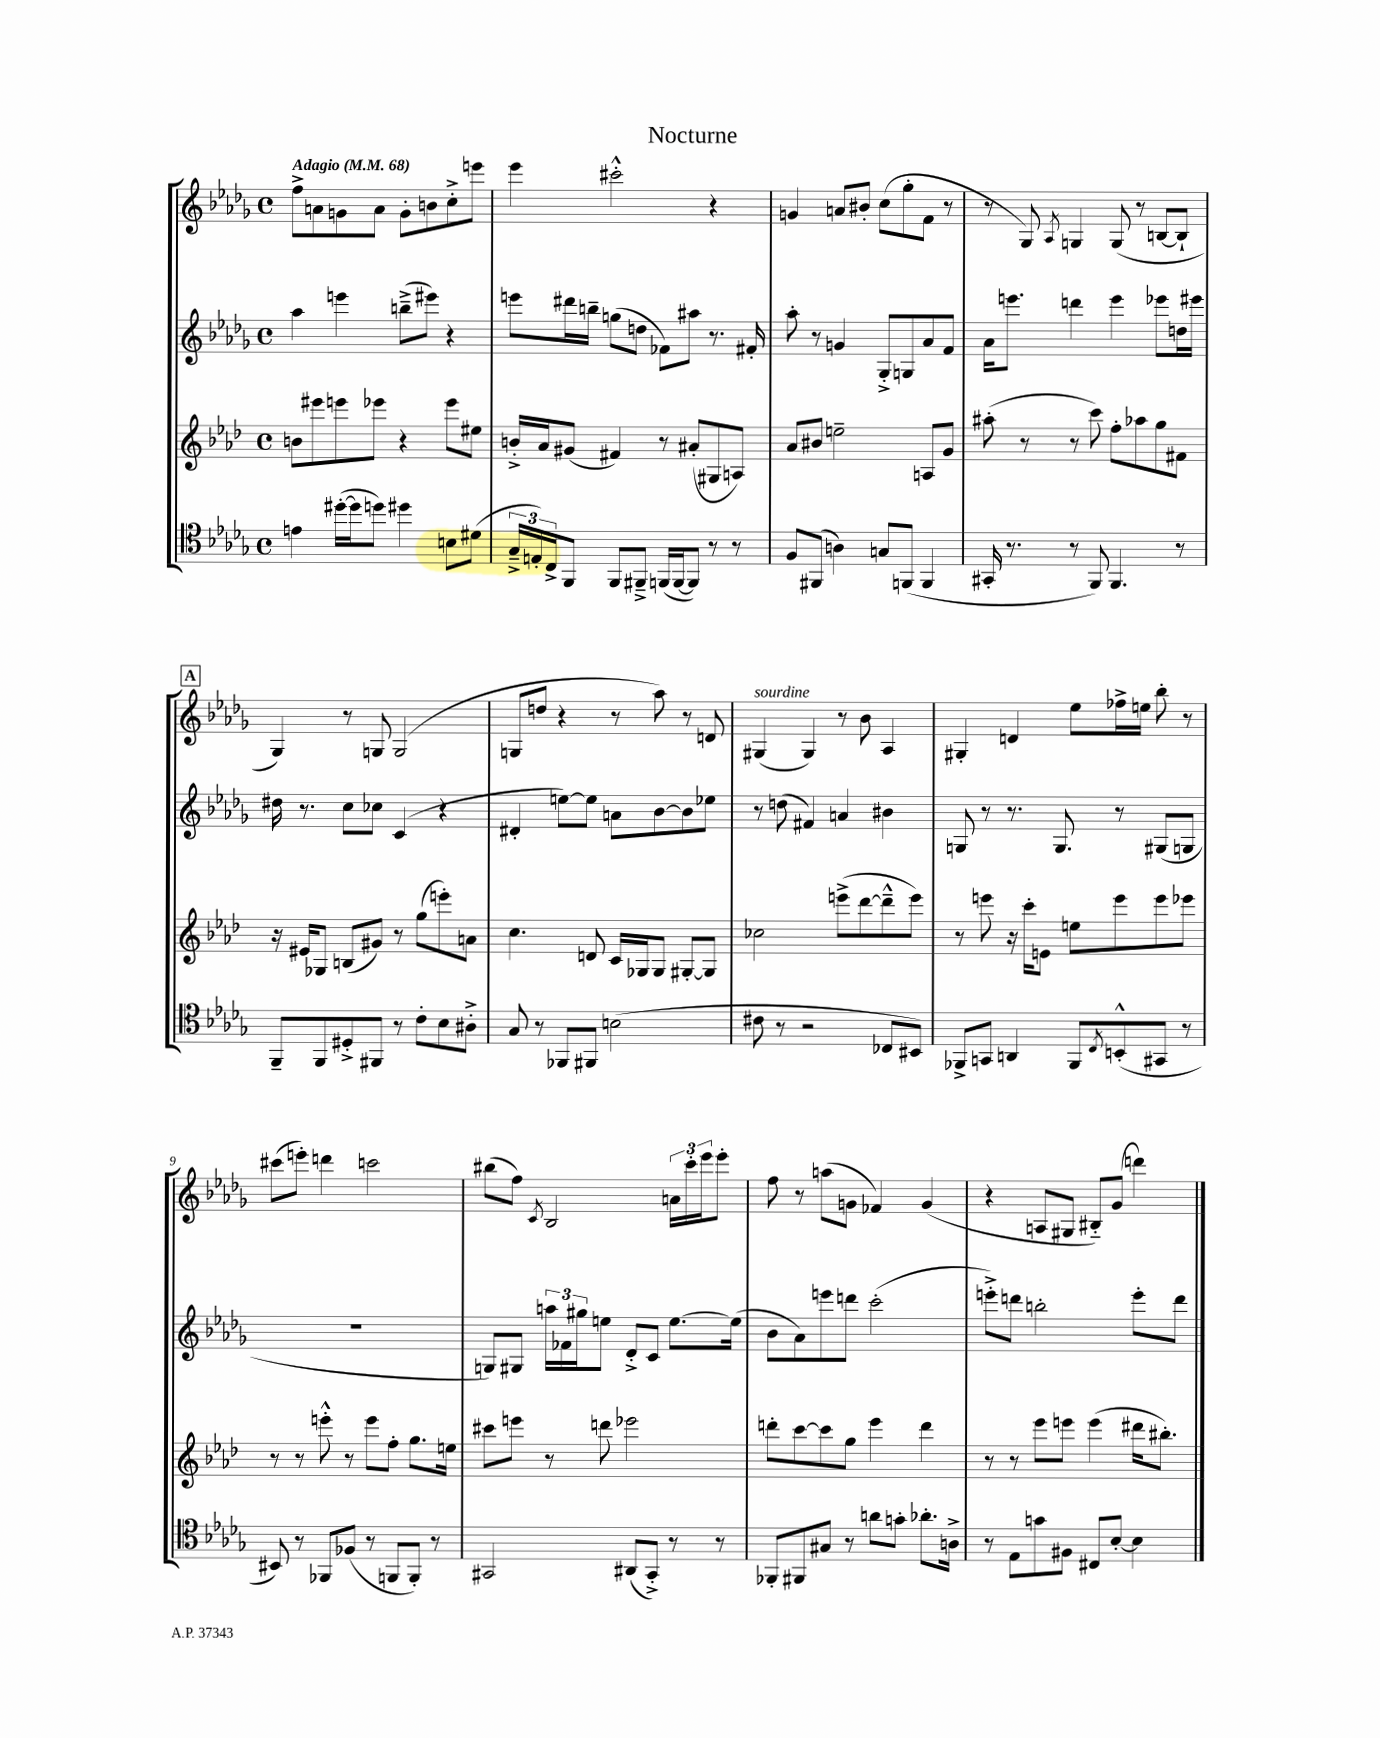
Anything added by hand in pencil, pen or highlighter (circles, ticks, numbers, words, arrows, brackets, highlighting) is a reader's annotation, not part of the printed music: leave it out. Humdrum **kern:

**kern	**kern	**kern	**kern
*part4	*part3	*part2	*part1
*staff4	*staff3	*staff2	*staff1
*clefC4	*clefG2	*clefG2	*clefG2
*k[b-e-a-d-g-]	*k[b-e-a-d-]	*k[b-e-a-d-g-]	*k[b-e-a-d-g-]
*M4/4	*M4/4	*M4/4	*M4/4
*met(c)	*met(c)	*met(c)	*met(c)
*MM68	*MM68	*MM68	*MM68
=1	=1	=1	=1
!	!	!	!LO:TX:a:B:t=Adagio
4en\	8bn\L	4aa-\	8ff^\L
.	8eee#X\	.	8an\
([16dd#X'\LL	8eeen\	4eeen\	8gn\
16dd#\J]	.	.	.
8ddn\J)	8eee-X\J	.	8a\J
4dd#X\	4r	(8bbn~^\L	8g'\L
.	.	8eee#X\J)	8bn\
8Bn\L	8eee-\L	4r	8cc'^\
(8d#X\J	8ee#X\J	.	8eeen\J
=2	=2	=2	=2
24G-~^/LL	16bn'^/LL	8eeen\L	4eee-\
24En'/)	.	.	.
.	16a-/J	.	.
24C^/J	.	.	.
8FF/J	(8g#X/J	16ddd#X\L	.
.	.	16bbn~\JJ	.
8FF/L	4f#X/)	(8ggn\L	2ccc#X'^^\
8FF#X~^/J	.	8ddn\J	.
(16FFn/LL	8r	8f-X\L)	.
[16FF/J	.	.	.
8FF/J])	(8a#X'/L	8aa#X\J	.
8r	8G#X/	8.r	4r
8r	8An/J)	.	.
.	.	16f#X'/	.
=3	=3	=3	=3
8F/L	8a-/L	8aa-'\	4gn/
(8FF#X/J	8b#X/J	8r	.
4An\)	2een~\	4gn/	8an/L
.	.	.	8b#X'/J
8Gn/L	.	8G-'^/L	(8cc\L
(8FFn/J	.	8Gn/	8gg-'\
4FF/	8An/L	8a-/	8f\J
.	8g/J	8f/J	8r
=4	=4	=4	=4
16GG#X'/	(8aa#X'\	16a-\KL	8r
8.r	.	8.eeen\J	.
.	8r	.	8G-/)
.	.	.	8qA-/
8r	8r	4dddn\	4Gn/
8FF/)	8ccc\)	.	.
4.FF/	8ff'\L	4eee\	(8G/
.	8aa-X\	.	8r
.	8gg\	8eee-X\L	[8Bn/L
8r	8f#X\J	16ddn\L	8B`/J]
.	.	16eee#X\JJ	.
!!LO:LB:g=z
!!LO:REH:place=s1:t=A
=5	=5	=5	=5
8FF~/L	16r	16dd#X\	4G-/)
.	16e#X/KL	8.r	.
8FF/	8G-X/J	.	.
8D#X'^/	(8Bn/L	8cc\L	8r
8FF#X/J	8g#X/J)	8cc-X\J	8Gn/
8r	8r	(4c/	(2G/
8c'\L	(8gg\L	.	.
8B-\	8eeen'\)	4r	.
8A#X'^\J	8an\J	.	.
=6	=6	=6	=6
8G-/	4.cc\	4d#X'/	8Gn/L
8r	.	.	8ddn/J
8FF-X/L	.	[8een\L)	4r
8FF#X/J	8dn/	8ee\J]	.
(2Bn\	16c/LL	8an\L	8r
.	16G-X/J	.	.
.	8G-/J	[8b-\	8aa-\)
.	[8G#X'/L	8b-\]	8r
.	8G#/J]	8ee-X\J	8dn/
=7	=7	=7	=7
!	!	!	!LO:TX:a:i:t=sourdine
8c#X\	2cc-X\	8r	(4G#X/
8r	.	(8ddn\	.
2r	.	4f#X/)	4G#/)
.	(8eeen^\L	4an/	8r
.	[8ddd-\	.	8b-\
8C-X/L	8ddd-~^^\]	4b#X\	4A-/
8BB#X/J)	8eee\J)	.	.
=8	=8	=8	=8
8FF-X^/L	8r	8Gn/	4G#X'/
8GGn/J	8eeen\	8r	.
4AAn/	16r	8.r	4dn/
.	16ccc'\KL	.	.
.	8en\J	.	.
.	.	8.G/	.
8FF-/L	8een\L	.	8ee-\L
8qC/	.	.	.
(8BBn'^^/	8eee\	8r	16ff-X^\L
.	.	.	16een\JJ
8GG#X/J	8eee\	(8G#X/L	8bb-'\
8r	8eee-X\J	8Gn/J	8r
!!LO:LB:g=z
=9	=9	=9	=9
8BB#X/)	8r	1r	(8ccc#X\L
8r	8r	.	8eeen'\J)
8FF-X/L	8eeen'^^\	.	4dddn\
(8F-X/J	8r	.	.
8r	8eee\L	.	2cccn\
8FFn/L	8ff'\J	.	.
8FF'/J)	8.gg\L	.	.
8r	.	.	.
.	16een\Jk	.	.
=10	=10	=10	=10
2GG#X/	8ccc#X\L	8Gn/L)	(8bb#X\L
.	8eeen\J	8G#X/J	8ff\J)
.	.	.	8qc/
.	8r	24aan\LL	2B-/
.	.	24f-X\	.
.	.	24gg#X\J	.
.	8dddn\	8een\J	.
(8AA#X/L	2eee-X\	8d-'^/L	.
8GG#'^/J)	.	8c/J	.
8r	.	[8.ee\L	24an\LL
.	.	.	24ccc'\
.	.	.	24eee-\J
8r	.	.	8eee-'\J
.	.	(16ee\Jk]	.
=11	=11	=11	=11
8FF-X'/L	8dddn'\L	8b-\L	8ff\
8FF#X/	[8ccc\	8a-\)	8r
8G#X/J	8ccc\]	8eeen\	(8aan\L
8r	8gg\J	8dddn\J	8gn\J
8an\L	4eee-\	(2ccc'\	4f-X/)
8gn'\J	.	.	.
8.a-X'\L	4ddd\	.	(4g/
16An^\Jk	.	.	.
=12	=12	=12	=12
8r	8r	8eeen'^\L)	4r
8E-\L	8r	8dddn\J	.
8gn\	8eee-\L	2bbn'\	8An/L
8F#X\J	8eeen\J	.	8G#X/J
8C#X/L	(4eee\	.	8B#X/L)
[8B-'/J	.	.	(8g-/J
4B-\]	16ddd#X\KL	8eee'\L	4dddn\)
.	8.bb#X'\J)	.	.
.	.	8ddd\J	.
==	==	==	==
*-	*-	*-	*-
